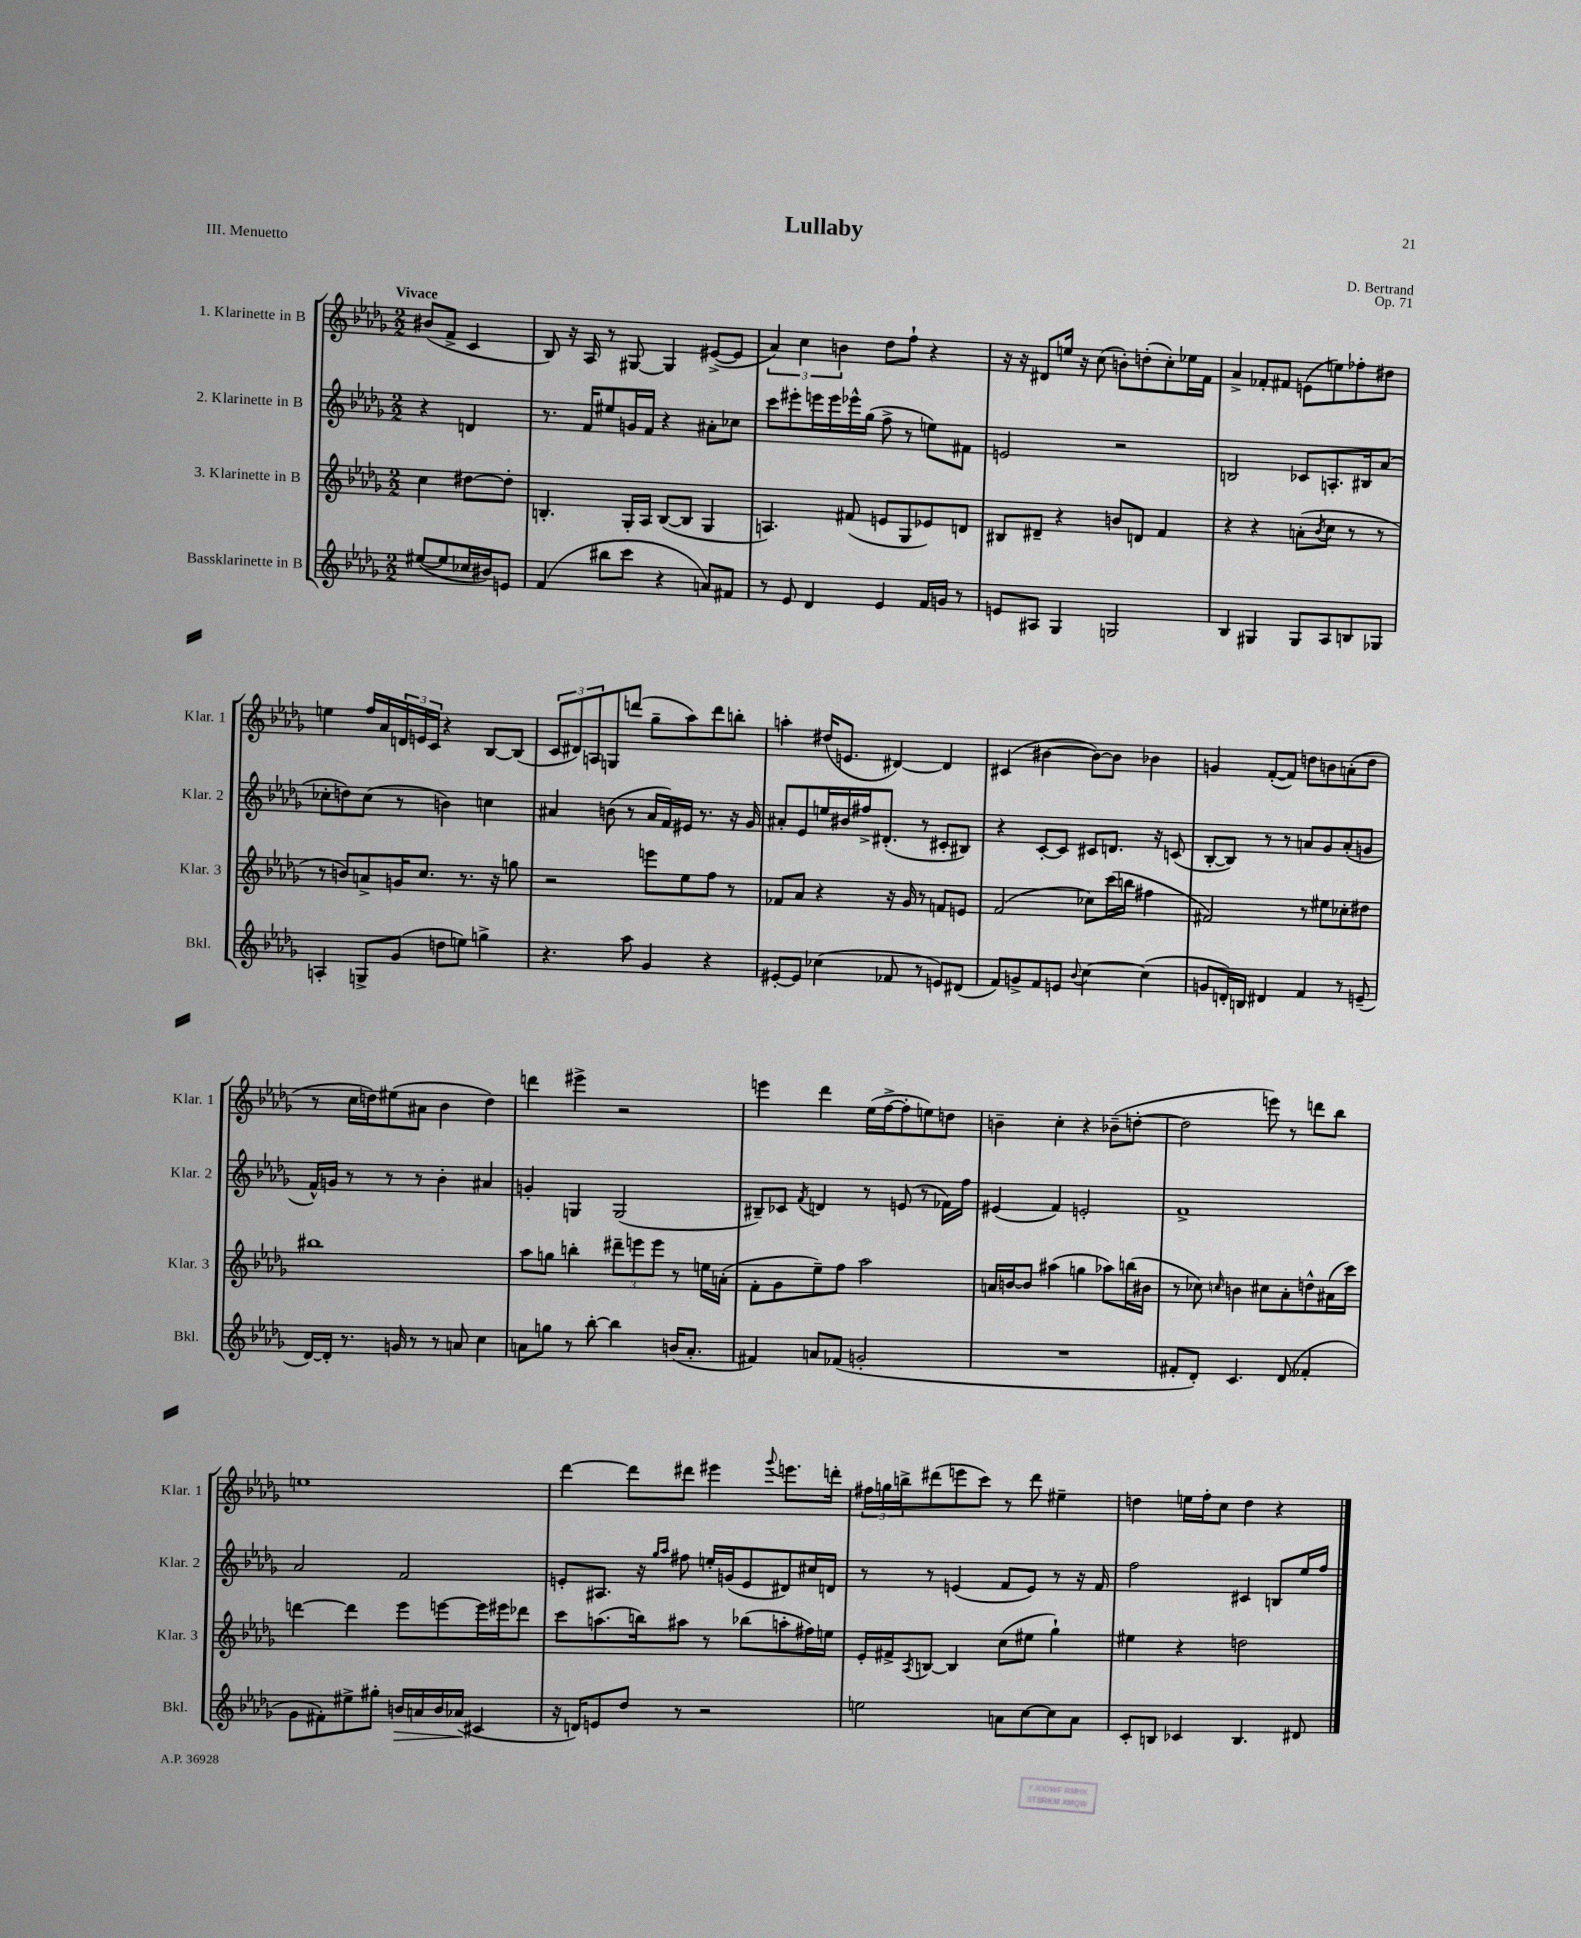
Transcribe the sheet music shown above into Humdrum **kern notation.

**kern	**kern	**kern	**kern
*staff4	*staff3	*staff2	*staff1
*clefG2	*clefG2	*clefG2	*clefG2
*k[b-e-a-d-g-]	*k[b-e-a-d-g-]	*k[b-e-a-d-g-]	*k[b-e-a-d-g-]
*M2/2	*M2/2	*M2/2	*M2/2
([8ee#	4cc	4r	(8b#
8ee#]	.	.	8f^
16cc-	[8dd#	4d	4c
16b#)	.	.	.
8e	8dd#']	.	.
=	=	=	=
(4f	4.B'	8.r	8B-)
.	.	.	16r
.	.	16f	16A-
8bb#	.	8ee#	8r
8ccc	16G-'	16g	[8G#
.	16A-	16f	.
4r	([8B	4r	4G#]
.	8B]	.	.
8a)	4G-	8a#'	([8e#^
8f#	.	8cc-	8e#]
=	=	=	=
8r	4.A)	8ccc	6a-)
8e-	.	8eee#'	.
.	.	.	6cc
4d-	.	16eee	.
.	.	16eee	.
.	.	.	6b
.	(8f#	16eee-^^	.
.	.	(16gg-	.
4e-	8e	8ff^	8dd-
.	8G-	8r	8ff`
16f	8e-)	8ee)	4r
16g	.	.	.
8r	8d	8f#	.
=	=	=	=
8e	8B#	2e	16r
.	.	.	16r
8A#	8d#~	.	8d#
4G-	4r	.	16ee
.	.	.	16r
.	.	.	(8cc
2G	8b	2r	8b')
.	8d	.	(8dd'
.	4f	.	8cc')
.	.	.	16ee-
.	.	.	16f
=	=	=	=
4B-	4r	2B	4a-^
4G#	4r	.	8f-'
.	.	.	8f#
8G#	(8a'	8c-	(8e
.	8qb-	.	.
8A-	8cc	8.A'	8ee)
8B	8r	.	8ff-'
.	.	16B#	.
8G-	8r	(8a-	8dd#
=	=	=	=
4A'	8r	8cc-'	4ee
.	8b)	8dd)	.
8G^	8a^	(8cc-	16ff
.	.	.	16a-
(8g-	16g	8r	24d
.	.	.	24e
.	8.cc	.	.
.	.	.	24c
8dd	.	4b)	4r
8ee)	8.r	.	.
4gg^	.	4cc	[8B-
.	16r	.	.
.	8gg	.	(8B-]
=	=	=	=
4.r	2r	4a#	12c
.	.	.	12d#)
.	.	.	12A
.	.	(8b	8G
8aa-	.	8r	(8ddd
4g-	8eee	16a#	8gg-~
.	.	16f)	.
.	8ee-	16e#	8aa-)
.	.	8.r	.
4r	8ff	.	8ddd
.	8r	16r	8bb'
.	.	16g-	.
=	=	=	=
[8e#'	8f-	8a#'	4aa'
8e#]	8a-	8e-	.
(4cc-	4r	16ee	(16dd#
.	.	16b#	8.e
.	.	16ff#^	.
.	.	(8.d#'	.
8f-	16r	.	[4d#)
.	16g-	.	.
8r	8r	8r	.
8e)	8f	8c#'	4d#]
(8d#	8e	8B#)	.
=	=	=	=
8f)	(2f	4r	(4c#
8g^	.	.	.
8f	.	[8c'	[4b#
8e	.	8c]	.
8qqb-	.	.	.
[4cc	8cc-)	8c#	8b#_)
.	(16ccc	8.d	8b#]
.	16bb	.	.
(4cc]	4ff#	.	4b-
.	.	16r	.
.	.	(8c	.
=	=	=	=
8g	2f#)	[8B-'	4g
16d')	.	8B-])	.
16B	.	.	.
4d#	.	8r	([8f'
.	.	8r	8f])
4f	8r	8a	8dd
.	8ee#	8g-	8b
8r	8cc-'	(8a'	(8a'
(8e~	8dd#	8g	8dd
=	=	=	=
[16d-)	1bb#	16f^^)	8r
16d-']	.	16g	.
8.r	.	8r	16cc
.	.	.	16dd)
.	.	8r	(8ee#
16g	.	.	.
8r	.	8r	8a#
8r	.	4b-'	4b-
8a	.	.	.
4cc	.	4a#	4dd)
=	=	=	=
8a	8aa-	4g'	4ddd
8gg	8gg	.	.
8r	4bb'	4G	4eee#^
[8bb-'	.	.	.
4bb-]	12ddd#~	(2G	2r
.	12eee	.	.
.	12eee	.	.
(16b	8r	.	.
8.a'	.	.	.
.	16ee	.	.
.	(16a'	.	.
=	=	=	=
4f#)	8f'	8B#~)	4eee
.	8g-	8c-	.
.	.	8qf	.
8a	8ee-~)	4d	4ddd-
(8f-	8ff	.	.
2g'	2aa-	8r	(16ee-
.	.	.	[16ff^
.	.	(8e	8ff']
.	.	8r	8ee)
.	.	16f-)	8dd
.	.	16ff	.
=	=	=	=
1r	16a	(4e#	4b~
.	[16b	.	.
.	8b]	.	.
.	(4aa#	4f)	4cc'
.	4gg	2e'	4r
.	8aa-)	.	(8b-~
.	(16bb	.	[8dd'
.	16b#	.	.
=	=	=	=
8f#'	8r	1f^	2dd]
8d-')	8cc-)	.	.
.	16qqcc	.	.
4.c	4b	.	.
.	8cc#	.	8eee)
(8d-	8a-'	.	8r
4f-'	8dd^^	.	8ddd
.	(16a#	.	8bb-
.	16ccc)	.	.
=	=	=	=
8g-	[4ddd	2a-	1ee
8f#')	.	.	.
8ee#^	4ddd]	.	.
8gg#'	.	.	.
16b	8eee-	2f	.
16a	.	.	.
16b	[8eee	.	.
(16a-	.	.	.
4c#	16eee]	.	.
.	16eee#	.	.
.	8ddd-	.	.
=	=	=	=
16r	8ccc	8e'	[4ddd-
16d)	.	.	.
8e	(8.aa	8.A#	.
8dd-	.	.	8ddd-]
.	16bb)	16r	.
.	.	16qqgg-	.
.	.	16qqaa-	.
8r	8aa#	8ff#	8ddd#
2r	8r	16ee'	4eee#
.	.	(16g	.
.	(8bb-	8e	.
.	.	.	8qqggg-
.	8aa'	8d#)	8.eee
.	16ff#)	16cc#	.
.	16ee	16d	16ddd'
=	=	=	=
2ee	16e-'	8r	24ff#
.	.	.	24gg
.	16f#^	.	.
.	.	.	24bb^
.	8qA-	.	.
.	[8B	8r	(8ddd#
.	4B]	(4e	8eee
.	.	.	8ccc)
8a	(8cc	8f	8r
[8cc	8ee#	8e)	8ddd#
8cc]	4gg-`)	8r	4ee#~
8a	.	16r	.
.	.	16f	.
=	=	=	=
8c'	4ee#	2ff	4dd
8B	.	.	.
4c-	4r	.	16ee
.	.	.	16ff'
.	.	.	8cc
4.B	2dd	4c#	4dd
.	.	8B	4r
8d#	.	16ee-	.
.	.	16ff	.
==	==	==	==
*-	*-	*-	*-
